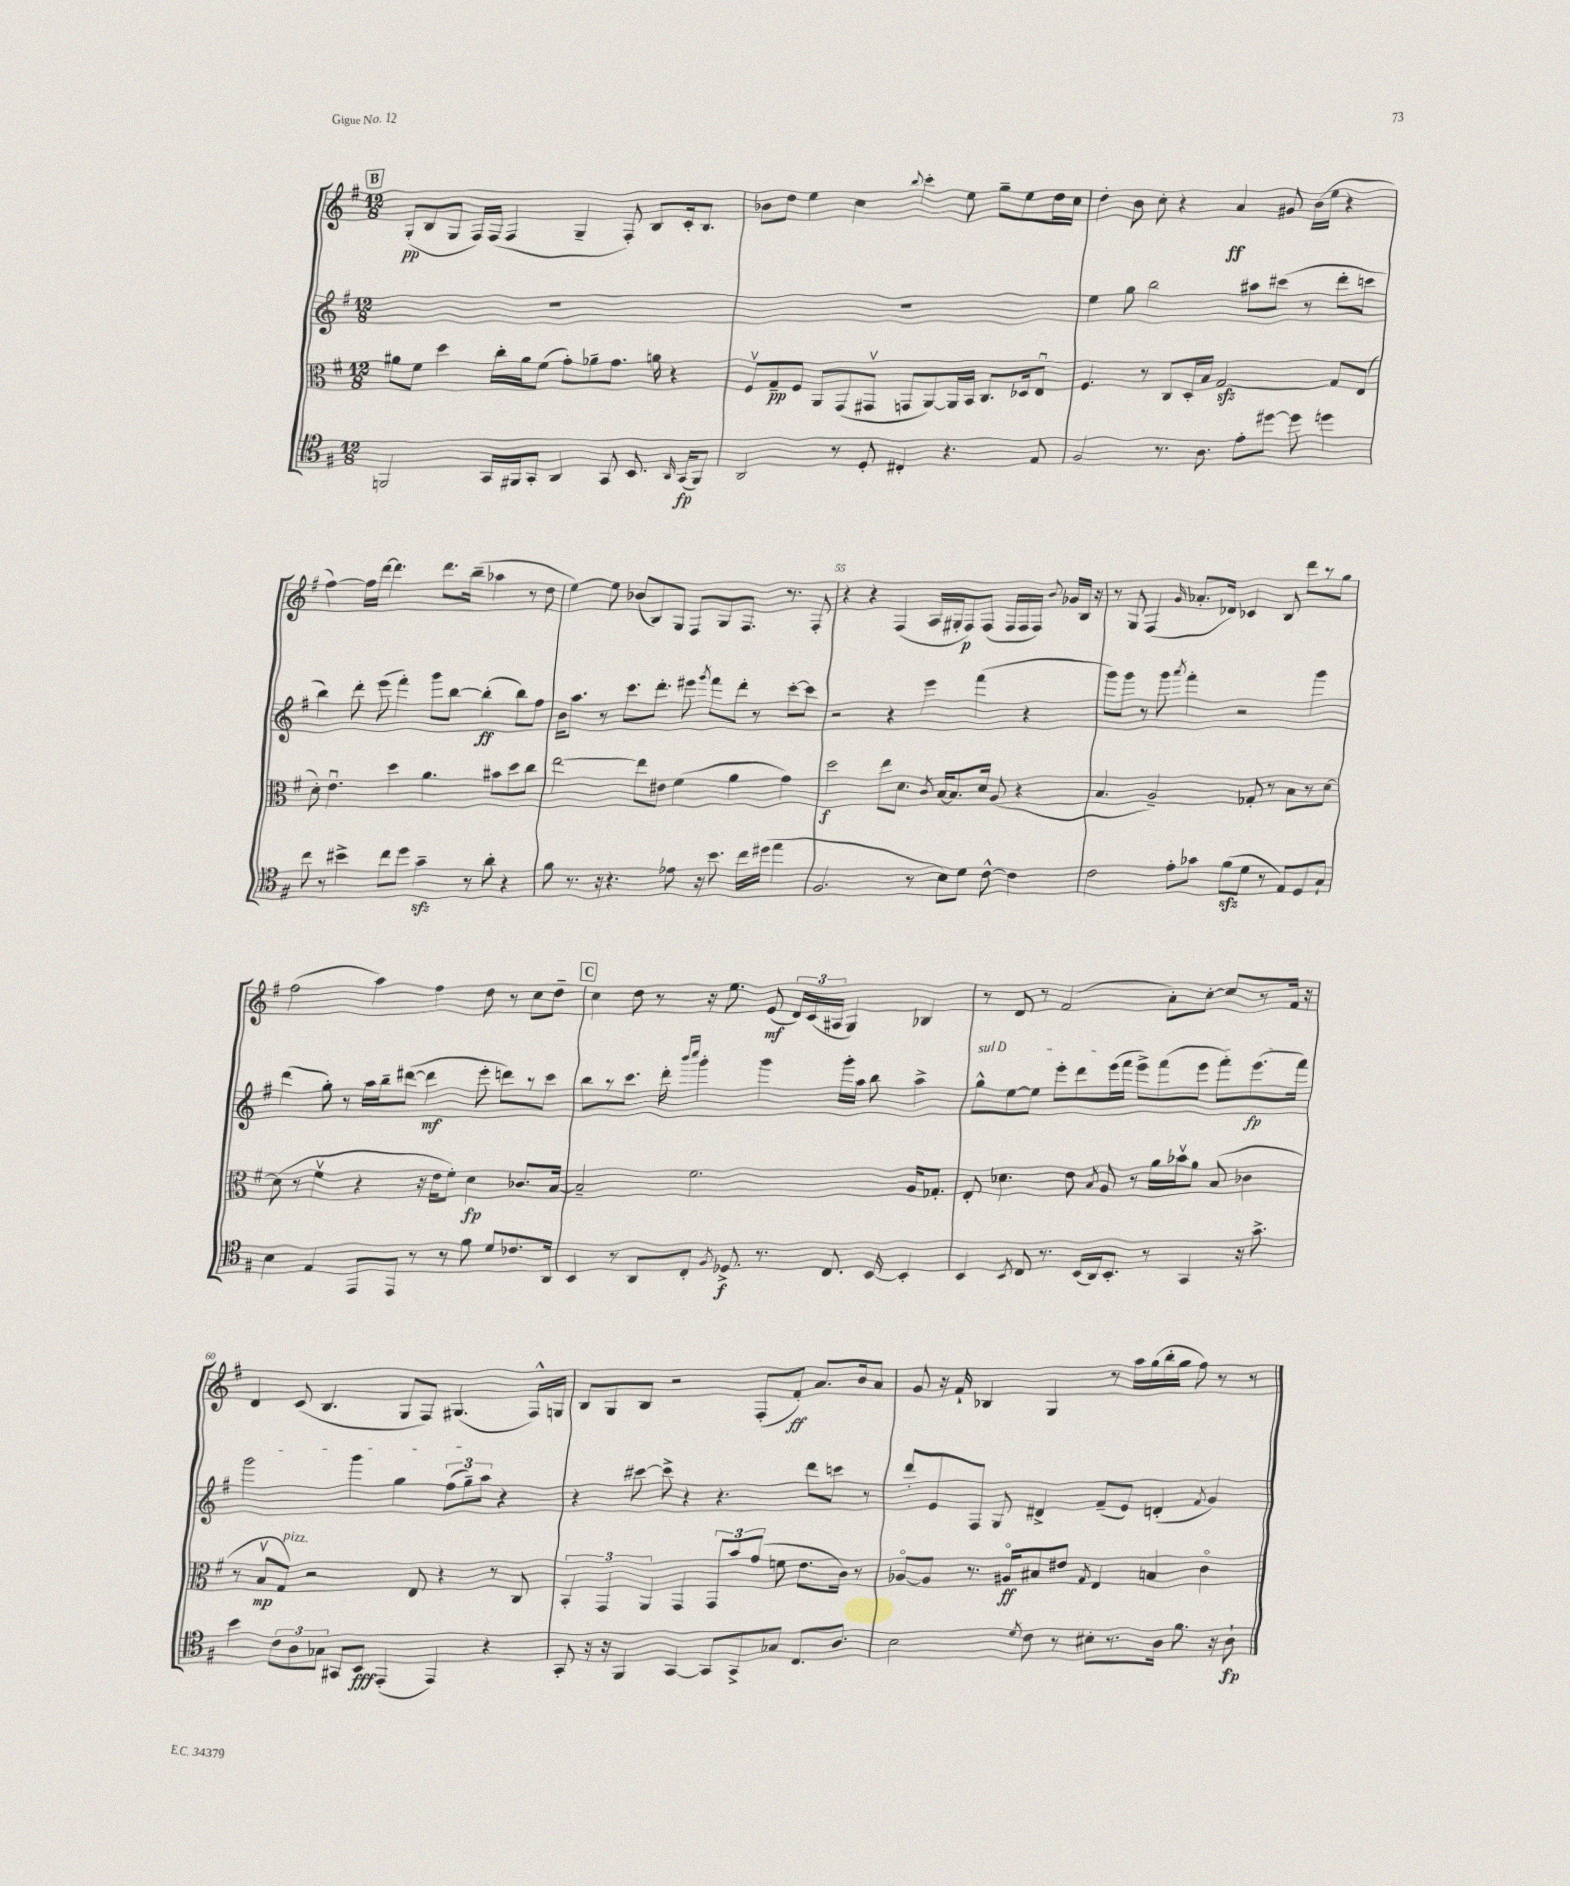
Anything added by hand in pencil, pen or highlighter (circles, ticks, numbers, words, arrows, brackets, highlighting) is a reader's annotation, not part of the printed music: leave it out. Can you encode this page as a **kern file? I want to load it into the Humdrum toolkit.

**kern	**kern	**kern	**kern
*staff4	*staff3	*staff2	*staff1
*clefC4	*clefC3	*clefG2	*clefG2
*k[f#]	*k[f#]	*k[f#]	*k[f#]
*M12/8	*M12/8	*M12/8	*M12/8
2FF	8a#	1.r	(8G'
.	8f#	.	8B
.	4dd	.	8G
.	.	.	16F#)
.	.	.	(16F#
16GG	16cc'	.	4F#
16FF#	16a#	.	.
8GG'	(8f#	.	.
4AA	8g')	.	4G~
.	8a-~	.	.
8GG	8.g	.	8F#')
8.BB	.	.	8B
.	16a	.	.
.	4r	.	16c'
16qqAA	.	.	.
(16GG	.	.	8.B
8FF#)	.	.	.
=	=	=	=
2AA	8F#v	1.r	8b-
.	8G~	.	8dd
.	8F#	.	4ee
.	8AA	.	.
8r	(8GG	.	4cc
8D'	8GG#v	.	.
.	.	.	8qqbb
4C#'	8GG	.	4ccc'
.	[8AA)	.	.
4.r	16AA]	.	8ee
.	16BB	.	.
.	8.C	.	8gg~
.	.	.	8ee
.	16D-	.	.
8E	8Eu	.	16dd
.	.	.	16cc
=	=	=	=
2F#	4.F#	4ee	4dd'
.	.	8gg	8b
.	8r	2bb	8cc'
8.r	8C	.	4r
.	16D'	.	.
8.A	16B	.	.
.	[2G	.	4a
8e'	.	8aa#	.
[8dd#	.	(8ccc#	8g#
8dd#]	.	8r	(16b
.	.	.	16ee
4dd	8G]	8ddd'	4r
.	(8E	8ccc	.
=	=	=	=
8cc	8d')	4bb)	[4ff#)
8r	4.eu	.	.
4b#^	.	8ddd'	16ff#]
.	.	.	[16ddd
.	.	(8eee	4.ddd]
8cc	4dd	4fff#')	.
8dd	.	.	.
4g~	4.a	8ggg	8.ddd
.	.	[8bb	.
.	.	.	(16bb~
8r	.	(4bb']	4aa-
8a'	8b#	.	.
4r	8dd	8bb)	8r
.	8cc	8ff#	8dd
=	=	=	=
8f#	[2ee	16b	[4ee)
.	.	8.aa	.
8.r	.	.	.
.	.	8r	8ee]
16r	.	.	.
4.r	.	8.ccc	(8b-
.	8ee]	.	8B)
.	.	8.ddd'	.
.	8e#	.	8G
8e-	(4f#	8eee#	8F#
.	.	8qggg	.
16r	.	8fff#	8G
8.b	.	.	.
.	4a	8ddd'	8.F#
16cc	.	8r	.
(16dd#	.	.	8.r
4ee	4g)	[8ccc'	.
.	.	8ccc]	8F#'
=	=	=	=
2.F#	2dd	2r	4r
.	.	.	4r
.	8ee	4r	(4F#
.	8.d	.	.
8r	.	4eee	16A
.	8qc	.	.
.	[16B	.	16G#'
8B)	8.B]	.	8F#)
8d	.	(4fff#	(8F#
.	16d	.	.
[8c^^	(8A	.	16F#
.	.	.	16F#
4c]	4r	4r	16F#)
.	.	.	8qqb
.	.	.	16g-
.	.	.	16B
.	.	.	16r
=	=	=	=
2c	4.B	8ggg)	8r
.	.	8ggg	8G
.	.	8r	(4F#
.	2A~)	8ggg	.
.	.	8qaaa	16qqg
8e'	.	4fff#'	8.a-'
8g-	.	.	.
.	.	.	16d-)
(8f#	.	2r	4c-
8d	8G-'	.	.
8r	8r	.	8B
8E)	8B	.	8ddd
8D	8r	4ggg	8r
8G`	[8d	.	8gg
=	=	=	=
4B	(8d]	(4ddd	(2ff#
.	8r	.	.
4E	4f#v	8gg')	.
.	.	8r	.
8EE	4r	16aa	4aa)
.	.	16bb~	.
8EE	.	([8ddd#	.
8r	16r	4ddd#]	4ff#
.	16e	.	.
8r	8f#')	.	.
8f#	4d	8eee'	8dd
8d	.	8ddd)	8r
8.c-	8.c-	8r	8cc
.	.	8ccc	8dd~
16AA	[16B	.	.
=	=	=	=
4BB	2B~]	8bb	4cc
.	.	8r	.
8r	.	8.ccc	8dd
8AA	.	.	8r
.	.	16ddd'	.
.	.	16qqbbb	.
.	.	16qqcccc	.
8C'	2.f#	4ggg'	16r
.	.	.	8.ee
8qF#	.	.	.
8.D-^	.	.	.
.	.	4ggg	(8e
8.r	.	.	.
.	.	.	24d)
.	.	.	(24c
.	.	.	24A#
8.C	.	16ggg'	4G)
.	.	16aa	.
.	.	8bb	.
[16BB	.	.	.
4BB']	16A	4aa^	4B-
.	8.G-'	.	.
=	=	=	=
4BB	8E'	8gg^^	8r
.	4.d-	[8ee	8d
8qBB	.	.	.
8C	.	8ee]	8r
8.r	.	8eee'	(2f#
.	8e	8ddd	.
(16BB	.	.	.
.	8qB	.	.
16AA)	8A	(16eee	.
8.BB'	.	16fff#	.
.	8r	8eee^)	.
8r	16a	(8fff#	8a')
.	16b-v	.	.
4GG	8a	8eee	[8cc'
.	(8B	8fff#')	8cc]
16r	4c-	(8.eee	8r
8.g^	.	.	.
.	.	.	16f#
.	.	16fff#)	16r
=	=	=	=
4b	8r	2ggg	4d
.	8Bv	.	.
12c	8G)	.	(8c
12A	.	.	.
.	2r	.	4.B
12G-	.	.	.
8GG#	.	4ggg	.
8BB	.	.	.
(4EE'	.	4gg	8G
.	8E	.	8F#)
4EE)	4r	(12ff#	(4.G#
.	.	12gg~)	.
.	.	12aa	.
4r	8r	4r	.
.	8C	.	16F#^^)
.	.	.	16G
=	=	=	=
8GG'	6BB'	4r	8B
16r	.	.	8G
.	6GG	.	.
16r	.	.	.
4FF#	.	[8ccc#	8B
.	6AA	.	.
.	.	8ccc#^]	2r
[4GG	4GG	4r	.
8GG]	12GG	4.r	.
.	12b	.	.
8GG^	.	.	(8F#'
.	(12g	.	.
8G-	8f	.	8f#')
8.C	8.e	8ddd	8.a
.	.	8ccc	.
8.A	16c)	.	16b
.	8r	8r	8a
=	=	=	=
2B	[8A-o	8ddd'	8g
.	8A-]	8e	16r
.	.	.	16f#`
.	8.r	8F#	4B-
.	.	8G	.
.	16A#o	.	.
8qd	.	.	.
8c	8B#	4d#^	4G
8r	8e#	.	.
.	8qG	.	.
8B#'	4E	(8f#~	8r
8.r	.	8e)	16aa
.	.	.	(16gg
.	4B	(4d'	16bb'
16A	.	.	16gg
8.f#	.	.	8ff#)
.	.	8qf#	.
.	4co	4g)	8r
16r	.	.	.
8A`	.	.	8r
==	==	==	==
*-	*-	*-	*-
